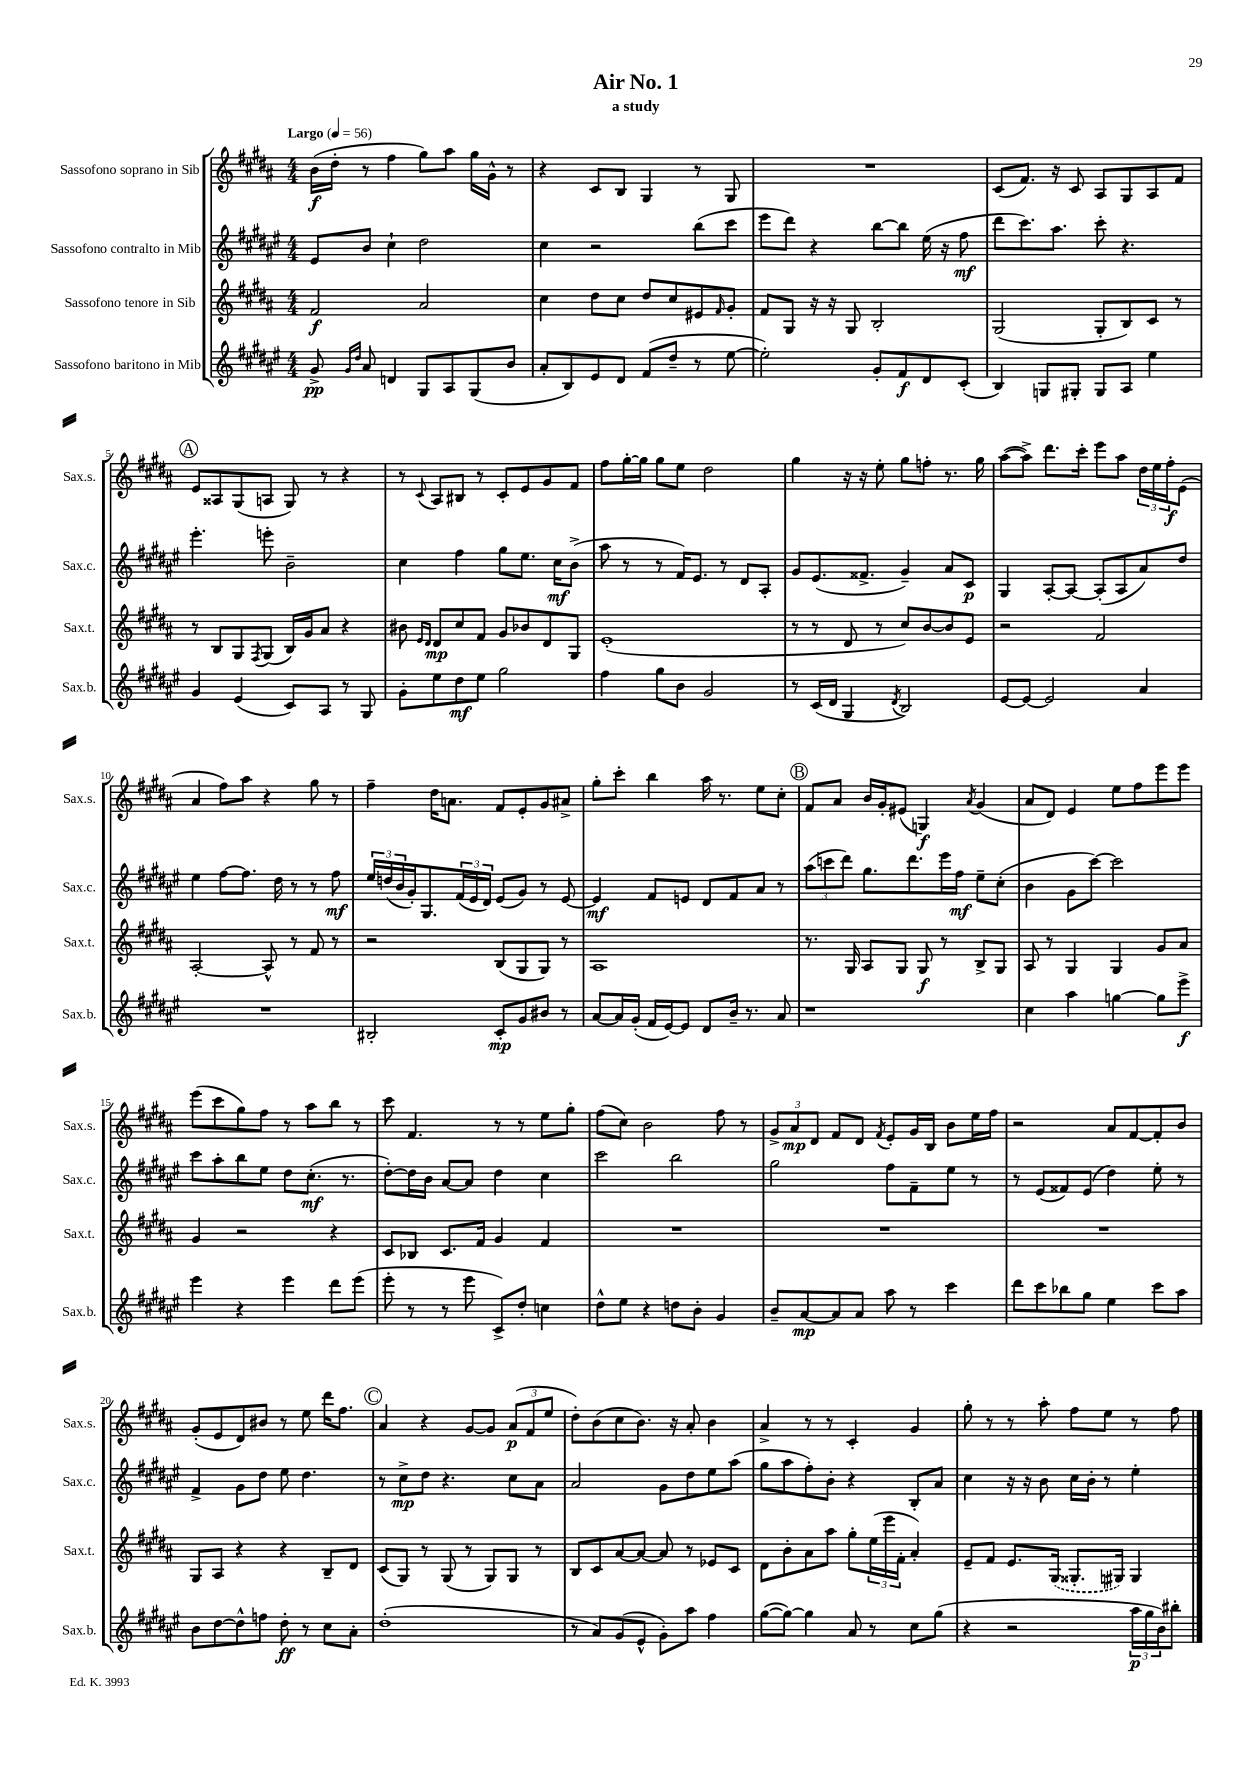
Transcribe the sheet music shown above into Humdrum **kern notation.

**kern	**kern	**kern	**kern
*staff4	*staff3	*staff2	*staff1
*clefG2	*clefG2	*clefG2	*clefG2
*k[f#c#g#d#a#e#]	*k[f#c#g#d#a#]	*k[f#c#g#d#a#e#]	*k[f#c#g#d#a#]
*M4/4	*M4/4	*M4/4	*M4/4
*MM56	*MM56	*MM56	*MM56
8g#^	2f#	8e#	(16b
.	.	.	16dd#'
16qqg#	.	.	.
16qqdd#	.	.	.
8a#	.	8b	8r
4d	.	4cc#`	4ff#
8G#	2a#	2dd#	8gg#)
8A#	.	.	8aa#
(8G#	.	.	16gg#
.	.	.	16g#^^
8b	.	.	8r
=	=	=	=
8a#'	4cc#	4cc#	4r
8B)	.	.	.
8e#	8dd#	2r	8c#
8d#	8cc#	.	8B
(8f#	8dd#	.	4G#
8dd#~	8cc#	.	.
8r	8e#	(8bb	8r
.	16qqf#	.	.
[8ee#	8g#'	8ccc#	8G#
=	=	=	=
2ee#'])	8f#	8eee#	1r
.	8G#	8ddd#)	.
.	16r	4r	.
.	16r	.	.
.	8G#	.	.
8g#'	2B'	[8bb	.
8f#	.	8bb]	.
8d#	.	(16ee#	.
.	.	16r	.
(8c#'	.	8ff#	.
=	=	=	=
4B)	(2G#	8ddd#	(8c#
.	.	8.ccc#)	8.f#)
8G	.	.	.
.	.	8.aa#	16r
8G#'	.	.	8c#
8G#	8G#'	8ccc#'	8A#
8A#	8B)	4.r	8G#
4ee#	8c#	.	8A#
.	8r	.	8f#
=	=	=	=
4g#	8r	4.eee#'	8e
.	8B	.	8A##
(4e#	8G#	.	(8G#
.	8qF#	.	.
.	(8G#	8eee'	8A
8c#)	16B)	2b~	8G#)
.	16g#	.	.
8A#	8a#	.	8r
8r	4r	.	4r
8G#	.	.	.
=	=	=	=
8g#'	8b#	4cc#	8r
.	16qqe	.	.
.	16qqd#	.	8qqc#
8ee#	8d#	.	8A#
8dd#	8cc#	4ff#	8B#
8ee#	8f#	.	8r
2gg#	8g#	8gg#	8c#'
.	8b-	8.ee#	8e
.	8d#	.	8g#
.	.	16cc#	.
.	8G#	(8b^	8f#
=	=	=	=
4ff#	(1e'	8aa#	8ff#
.	.	8r	[16gg#'
.	.	.	16gg#]
8gg#	.	8r	8gg#
8b	.	16f#)	8ee
.	.	8.e#	.
2g#	.	.	2dd#
.	.	8r	.
.	.	8d#	.
.	.	8A#'	.
=	=	=	=
8r	8r	8g#	4gg#
(16c#	8r	(8.e#	.
16d#	.	.	.
4G#	8d#	.	16r
.	.	8.f##^	16r
.	8r	.	8ee'
8qd#	.	.	.
2B)	8cc#)	4g#~)	8gg#
.	[8b	.	8ff'
.	8b]	8a#	8.r
.	8e	8c#	.
.	.	.	16gg#
=	=	=	=
[8e#	2r	4G#	([8aa#
8e#_	.	.	8aa#^])
2e#]	.	[8A#'	8.ddd#
.	.	8A#_	.
.	.	.	16ccc#'
.	2f#	(8A#']	8eee
.	.	8A#	8aa#
4a#	.	8a#)	24dd#
.	.	.	24ee
.	.	.	24ff#'
.	.	8dd#	(8e
=	=	=	=
1r	[2A#'	4ee#	4a#
.	.	[8ff#	8ff#)
.	.	8.ff#]	8aa#
.	8A#^^]	.	4r
.	.	16dd#	.
.	8r	8r	.
.	8f#	8r	8gg#
.	8r	8ff#	8r
=	=	=	=
2B#'	2r	24ee#	4ff#~
.	.	(24dd	.
.	.	24b	.
.	.	16g#')	.
.	.	8.G#	.
.	.	.	16dd#
.	.	.	8.a
.	.	(24f#	.
.	.	24e#	.
.	.	24d#)	.
8c#'	(8B	(8e#	8f#
8g#	8G#	8g#)	8e'
8b#	8G#)	8r	8g#
8r	8r	[8e#	8a#^
=	=	=	=
[8a#	1A#	4e#]	8gg#'
16a#]	.	.	8ccc#'
(16g#'	.	.	.
16f#	.	8f#	4bb
[16e#)	.	.	.
8e#]	.	8e	.
8d#	.	8d#	16aa#
.	.	.	8.r
16b~	.	8f#	.
8.r	.	.	.
.	.	8a#	8ee
8a#	.	8r	8cc#'
=	=	=	=
1r	8.r	(12aa#	8f#
.	.	12ccc	.
.	.	.	8a#
.	.	12ddd#)	.
.	16G#	.	.
.	8A#	8.gg#	16b
.	.	.	16g#'
.	8G#	.	(8e#
.	.	8.ddd#	.
.	8G#	.	4G)
.	8r	16eee#	.
.	.	16ff#	.
.	.	.	8qa#
.	8B^	8ee#~	(4g#
.	8G#	(8cc#'	.
=	=	=	=
4cc#	8A#	4b	8a#
.	8r	.	8d#)
4aa#	4G#	8g#	4e
.	.	[8ccc#)	.
[4gg	4G#	2ccc#]	8ee
.	.	.	8ff#
8gg]	8g#	.	8eee
8eee#^	8a#	.	8eee
=	=	=	=
4eee#	4g#	8ccc#	(8eee
.	.	8aa#'	8ccc#
4r	2r	8bb	8gg#)
.	.	8ee#	8ff#
4eee#	.	8dd#	8r
.	.	(8.cc#'	8aa#
8ddd#	4r	.	8bb
.	.	8.r	.
(8eee#	.	.	8r
=	=	=	=
8eee#'	8c#	[8dd#')	8ccc#
8r	8B-	16dd#]	4.f#
.	.	16b	.
8r	8.c#	[8a#	.
8eee#	.	8a#]	.
.	16f#	.	.
8c#^)	4g#	4dd#	8r
8dd#'	.	.	8r
4cc	4f#	4cc#	8ee
.	.	.	8gg#'
=	=	=	=
8dd#^^	1r	2ccc#	(8ff#
8ee#	.	.	8cc#)
4r	.	.	2b
8dd	.	2bb	.
8b'	.	.	.
4g#	.	.	8ff#
.	.	.	8r
=	=	=	=
8b~	1r	2gg#	12g#^
.	.	.	12a#
[8a#	.	.	.
.	.	.	12d#
8a#]	.	.	8f#
8a#	.	.	8d#
.	.	.	8qf#
8aa#	.	8ff#	8e'
8r	.	8f#~	16g#
.	.	.	16B
4ccc#	.	8ee#	8b
.	.	8r	16ee
.	.	.	16ff#
=	=	=	=
8ddd#	1r	8r	2r
8ccc#	.	(8e#	.
8bb-	.	8f##)	.
8gg#	.	(8e#	.
4ee#	.	4dd#)	8a#
.	.	.	[8f#
8ccc#	.	8ee#'	8f#']
8aa#	.	8r	8b
=	=	=	=
8b	8G#	4f#^	(8g#'
[8dd#	8A#	.	8e
8dd#^^]	4r	8g#	8d#)
8ff	.	8dd#	8b#
8dd#'	4r	8ee#	8r
8r	.	4.dd#	8ee
8cc#	8B~	.	16ddd#
.	.	.	8.ff#
8a#'	8d#	.	.
=	=	=	=
(1dd#'	(8c#	8r	4a#
.	8G#)	8cc#^	.
.	8r	8dd#	4r
.	(8G#	4.r	.
.	8r	.	[8g#
.	8G#)	.	8g#]
.	8G#	8cc#	(12a#
.	.	.	12f#
.	8r	8a#	.
.	.	.	12ee
=	=	=	=
8r	8B	2a#	8dd#')
8a#)	8c#	.	(8b
(8g#	[8a#	.	8cc#
8e#^^	8a#_	.	8.b)
8g#')	8a#]	8g#	.
.	.	.	16r
8aa#	8r	8dd#	8a#'
4ff#	8e-	8ee#	4b
.	8c#	(8aa#	.
=	=	=	=
([8gg#	8d#	8gg#	4a#^
8gg#_)	8b'	8aa#	.
4gg#]	8a#	8ff#')	8r
.	8aa#	8b'	8r
8a#	8gg#'	4r	4c#'
8r	(24ee	.	.
.	24eee	.	.
.	24f#'	.	.
8cc#	4a#')	8B'	4g#
(8gg#	.	8a#	.
=	=	=	=
4r	8e~	4cc#	8gg#'
.	8f#	.	8r
2r	8.e	16r	8r
.	.	16r	.
.	.	8b	8aa#'
.	(16G#	.	.
.	8.G##'	16cc#	8ff#
.	.	16b'	.
.	.	8r	8ee
.	16G#)	.	.
24aa#	4G#	4ee#'	8r
24gg#	.	.	.
24b)	.	.	.
8bb#'	.	.	8ff#
==	==	==	==
*-	*-	*-	*-
